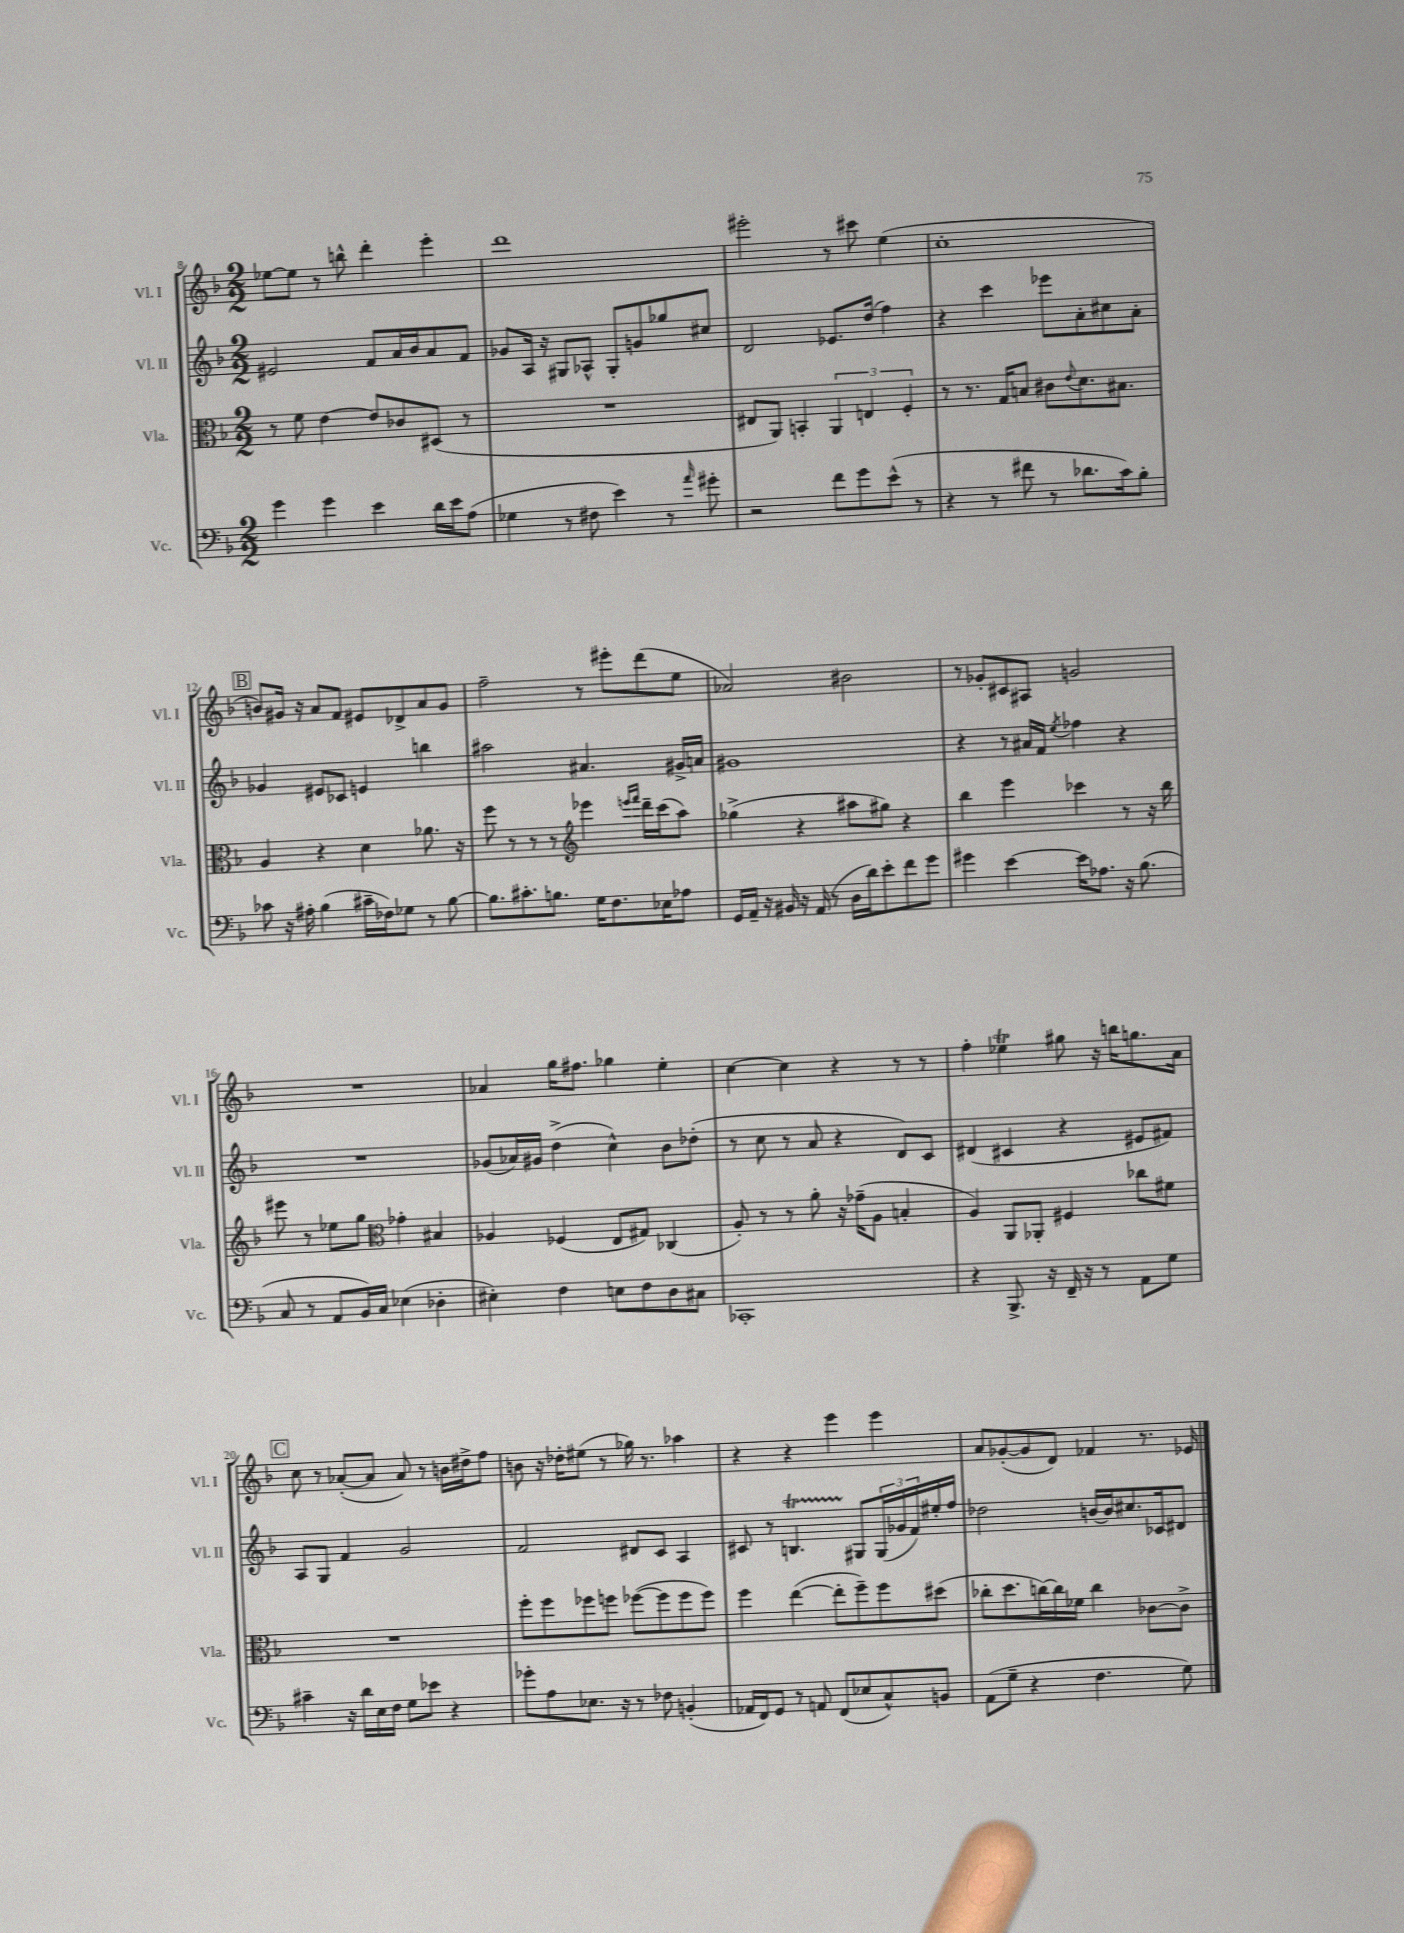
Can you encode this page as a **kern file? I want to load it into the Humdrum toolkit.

**kern	**kern	**kern	**kern
*part4	*part3	*part2	*part1
*staff4	*staff3	*staff2	*staff1
*I"Vc.	*I"Vla.	*I"Vl. II	*I"Vl. I
*I'Vc.	*I'Vla.	*I'Vl. II	*I'Vl. I
*clefF4	*clefC3	*clefG2	*clefG2
*k[b-]	*k[b-]	*k[b-]	*k[b-]
*M2/2	*M2/2	*M2/2	*M2/2
=8	=8	=8	=8
4g\	8r	2e#X/	[8ee-X\L
.	8f\	.	8ee-\J]
4g\	[4e\	.	8r
.	.	.	8bbn^^\
4e\	8e/L]	8f/L	4ddd'\
.	8c-X/	16a/L	.
.	.	16b-/J	.
16d\LL	(8D#X/J	8a/	4eee'\
16e\J	.	.	.
(8A\J	8r	8f/J	.
=9	=9	=9	=9
4G-X\	1r	8g-X/L	1ddd
.	.	16A/Jk	.
.	.	16r	.
8r	.	8G#X/L	.
8F#X\	.	8A-X^^/J	.
4e\)	.	8G#'/L	.
.	.	8gn/	.
8r	.	8gg-X/	.
16qqa/	.	.	.
8g#X'\	.	8cc#X/J	.
=10	=10	=10	=10
2r	8E#X/L	2d/	2eee#X'\
.	8AA/J)	.	.
.	4BBn'/	.	.
8f\L	6AA/	8.e-X/L	8r
8g\	.	.	8ccc#X\
.	6En/	.	.
.	.	(16dd/Jk	.
(8e^^\J	.	4ff\)	(4ee\
.	6F'/	.	.
8r	.	.	.
=11	=11	=11	=11
4r	8r	4r	1cc'
.	8.r	.	.
8r	.	4ccc\	.
.	16G/KL	.	.
8f#X\	8Bn/J	.	.
8r	8c#X\L	8eee-X\L	.
.	8qqe/	.	.
8.d-X\L	8.d\	8a'\	.
.	.	8cc#X\	.
16c\k)	8.B#X\J	.	.
8B-'\J	.	8a'\J	.
!!LO:LB:g=z
!!LO:REH:place=s1:t=B
=12	=12	=12	=12
8c-X\	4A/	4g-X/	8bn/L)
16r	.	.	16g#X/Jk
16A#X'\	.	.	16r
(4B-\	4r	8e#X/L	8a/L
.	.	8c-X/J	8f/J
16c#X~\LL	4d\	4en/	8e#X/L
16F-X\J)	.	.	.
8G-X\J	.	.	8d-X^/
8r	8.a-X\	4bbn\	8a/
[8B-\	.	.	8g#/J
.	16r	.	.
=13	=13	=13	=13
8.B-\L]	8ff\	2aa#X\	2ff~\
.	8r	.	.
8.c#X'\	.	.	.
.	8r	.	.
8.Bn\J	8r	.	.
*	*clefG2	*	*
.	4eee-X\	4.a#X/	8r
16G\KL	.	.	.
8.F\	.	.	8eee#X'\L
.	16qqeeen/LL	.	.
.	16qqfff/JJ	.	.
.	16ddd~\LL	.	(8ddd\
16E-X\K	(16ccc\J	.	.
8A-X\J	8aa\J)	16g#X^/LL	8ee\J
.	.	16an/JJ	.
=14	=14	=14	=14
16GG/LL	(4gg-X^\	1g#X	2a-X/)
16AA~/JJ	.	.	.
16r	.	.	.
16BB#X/	.	.	.
16r	4r	.	.
(16AA/	.	.	.
8r	.	.	.
16D\LL	8aa#X\L	.	2b#X\
16d\J)	.	.	.
8e'\	8gg#X\J)	.	.
8f\	4r	.	.
8g\J	.	.	.
=15	=15	=15	=15
4g#X\	4bb-\	4r	8r
.	.	.	8g-X'/L
[4e\	4eee\	8r	8c#X/
.	.	16a#X/LL	8A#X/J
.	.	16f/JJ	.
.	.	8qee/	.
16e\KL]	4ccc-X\	4ff-X\	2gn/
8.A-X\J	.	.	.
16r	8r	4r	.
(8.B-\	.	.	.
.	16r	.	.
.	16bb-\	.	.
!!LO:LB:g=z
=16	=16	=16	=16
8C/	8eee#X\	1r	1r
8r	8r	.	.
8AA/L	8ee-X\L	.	.
16BB-/L)	8gg\J	.	.
16C/JJ	.	.	.
*	*clefC3	*	*
(4E-X\	4g-X'\	.	.
4D-X'\	4B#X/	.	.
=17	=17	=17	=17
4E#X'\)	4A-X/	(8g-X/L	4a-X/
.	.	16a-X/L)	.
.	.	16g#X/JJ	.
4F\	(4F-X/	(4dd^\	16gg\KL
.	.	.	8.ff#X\J
8En\L	8E/L	4cc^^\)	4gg-X\
8F\	8G#X/J)	.	.
8D\	(4C-X/	8b-\L	4ee'\
8C#X\J	.	(8dd-X'\J	.
=18	=18	=18	=18
1CC-X'	8A'/)	8r	[4cc\
.	8r	8cc\	.
.	8r	8r	4cc\]
.	8a'\	8a/	.
.	16r	4r	4r
.	(16g-X~\KL	.	.
.	8A\J	.	.
.	4Bn'/	8d/L)	8r
.	.	8c/J	8r
=19	=19	=19	=19
4r	4A/)	(4d#X/	4ff'\
8.BBB-^/	8AA/L	4c#X/	4ee-XT\
.	8AA-X'/J	.	.
16r	.	.	.
16FF~/	4F#X/	4r	8gg#X\
16r	.	.	.
8r	.	.	16r
.	.	.	16bbn\KL
8AA\L	8cc-X\L	8e#X/L	8.ggn\
8G\J	8f#X\J	8f#X/J)	.
.	.	.	16a\Jk
!!LO:LB:g=z
!!LO:REH:place=s1:t=C
=20	=20	=20	=20
4c#X~\	1r	8A/L	8cc\
.	.	8G/J	8r
16r	.	4f/	([8a-X'/L
16d\LL	.	.	.
16E\	.	.	8a-/J]
16F\JJ	.	.	.
8G\L	.	2g/	8a-/)
8e-X\J	.	.	8r
4r	.	.	16bn\LL
.	.	.	16dd#X^\J
.	.	.	8ff\J
=21	=21	=21	=21
8g-X'\L	8ff'\L	2f/	8bn\
8A\	8ff\	.	16r
.	.	.	16dd-X'\KL
8.E-X\J	8ff-X\	.	(8ee#X\J
.	8ffn\J	.	8r
16r	.	.	.
8r	([8ff-X\L	8d#X/L	16gg-X\)
.	.	.	8.r
8F-X\	8ff-\]	8c/J	.
(4BBn'/	8ff-\	4A/	4aa-X\
.	8ff-\J)	.	.
=22	=22	=22	=22
16AA-X/LL	4ff\	8c#X/	4r
16FF/J)	.	.	.
8GG/J	.	8r	.
8r	([4ee\	4.Bnt/	4r
8AAn/	.	.	.
(8FF/L	8ee'\L]	.	4eee\
8E-X/	8ff~\)	8G#X/L	.
8C^^/)	8ff\	(24G#/L	4eee\
.	.	24g-X/	.
.	.	24f/)	.
8BBn/J	(8dd#X\J	16ee#X'/	.
.	.	16ff/JJ	.
=23	=23	=23	=23
(8AA\L	8cc-X'\L	2dd-X\	8a/L
8G~\J	8.dd\	.	([8g-X'/
4r	.	.	8g-/]
.	[16ccn\L)	.	.
.	16cc\]	.	8d/J)
.	16f-X\JJ	.	.
4.F\	4cc\	[16bn/LL	4f-X/
.	.	16b/J]	.
.	.	8.cc#X/	.
.	[8c-X\L	.	8.r
.	.	16c-X/k	.
8G\)	8c-^\J]	8d#X/J	.
.	.	.	16e-X/
==	==	==	==
*-	*-	*-	*-
